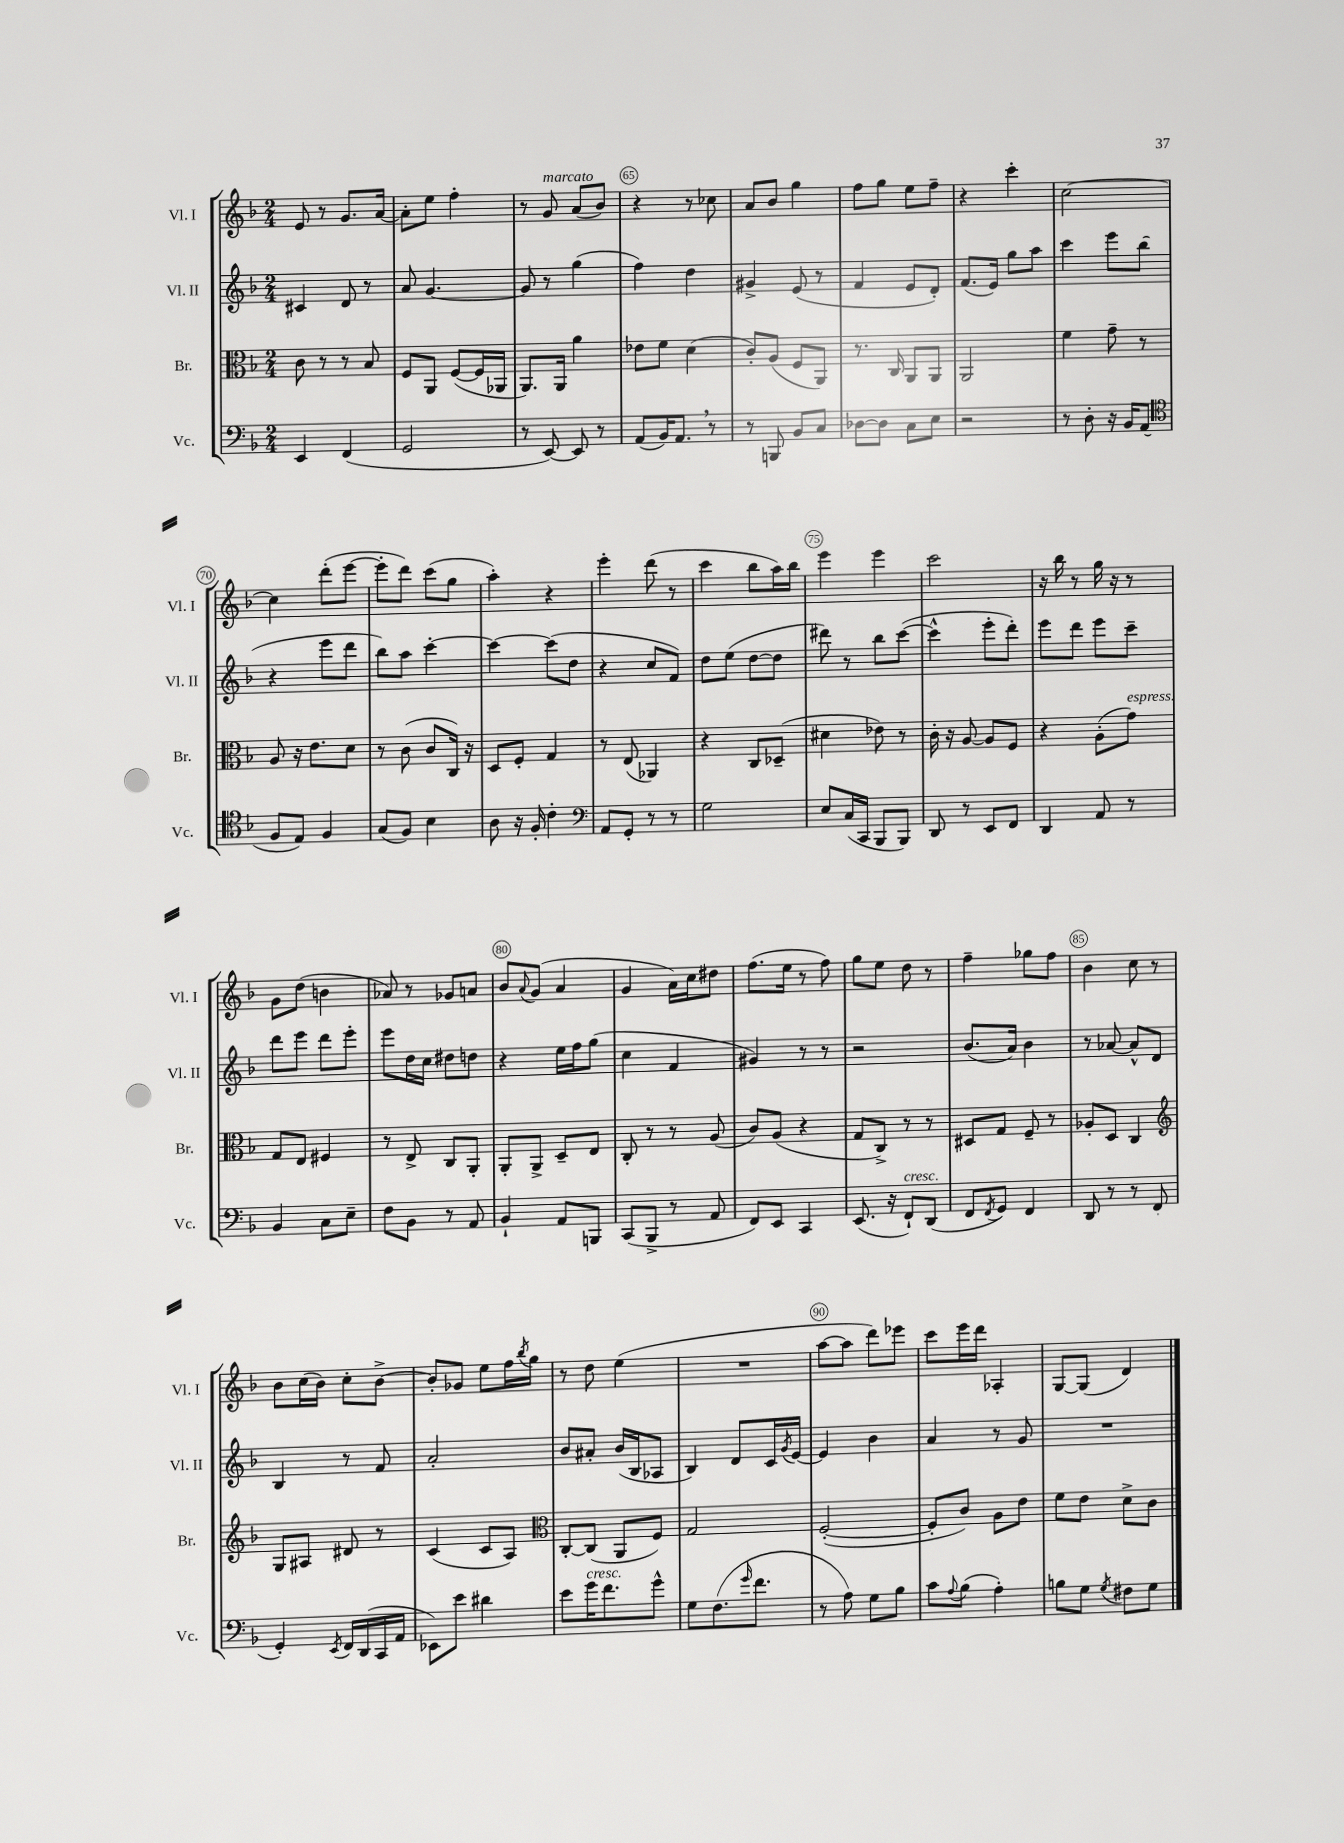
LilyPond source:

<<
\new StaffGroup <<
\new Staff = "s0" \with { instrumentName = "Vl. I" shortInstrumentName = "Vl. I" } {
    \clef treble \key f \major \numericTimeSignature \time 2/4
    e'8 r8 g'8. a'16~ |
    a'8-. e''8 f''4-. |
    r8 g'8^\markup { \italic "marcato" } a'8( bes'8) |
    r4 r8 ces''8 |
    a'8 bes'8 g''4 |
    f''8 g''8 e''8 f''8-- |
    r4 c'''4-. |
    c''2~ |
    c''4 d'''8-.( e'''8~ |
    e'''8-. d'''8) c'''8( g''8 |
    a''4-.) r4 |
    e'''4-. d'''8( r8 |
    c'''4 bes''8 a''16) bes''16 |
    e'''4 e'''4 |
    c'''2 |
    r16 bes''16 r8 g''16 r16 r8 |
    g'8 d''8( b'4 |
    aes'8) r8 ges'8 a'8 |
    bes'8 \appoggiatura { a'8 } g'8( a'4 |
    g'4 a'16) c''16 dis''8 |
    f''8.( e''16 r8 f''8) |
    g''8 e''8 d''8 r8 |
    f''4-- ges''8 f''8 |
    bes'4 c''8 r8 |
    bes'8 c''16( bes'16) c''8-. bes'8~-> |
    bes'8-. ges'8 e''8 f''16 \acciaccatura { bes''8 } g''16 |
    r8 d''8 e''4( |
    R2 |
    a''8~ a''8 d'''8) ees'''8 |
    c'''8 e'''16 d'''16 aes4-. |
    g8~ g8( d'4) \bar "|." |
}
\new Staff = "s1" \with { instrumentName = "Vl. II" shortInstrumentName = "Vl. II" } {
    \clef treble \key f \major \numericTimeSignature \time 2/4
    cis'4 d'8 r8 |
    a'8 g'4.~ |
    g'8 r8 g''4( |
    f''4) d''4 |
    gis'4-> e'8( r8 |
    f'4 e'8 d'8-.) |
    f'8.( e'16) g''8 a''8 |
    c'''4 e'''8 bes''8( |
    r4 e'''8 d'''8 |
    bes''8) a''8 c'''4~-. |
    c'''4~ c'''8( d''8 |
    r4 c''8 f'8) |
    d''8 e''8( d''8~ d''8 |
    dis'''8) r8 bes''8 c'''8~( |
    c'''4-^ e'''8-. d'''8-.) |
    e'''8 d'''8 e'''8 c'''8-- |
    d'''8 e'''8 d'''8 e'''8-. |
    e'''8 d''16 c''16 dis''8 d''8 |
    r4 e''16 f''16 g''8( |
    c''4 f'4 |
    gis'4) r8 r8 |
    r2 |
    bes'8.( a'16) bes'4 |
    r8 aes'8~ aes'8-^ d'8 |
    bes4 r8 f'8 |
    a'2-. |
    bes'8 ais'8-. bes'16( bes16 aes8 |
    bes4) d'8 c'16 \acciaccatura { g'8 } e'16~ |
    e'4 bes'4 |
    a'4 r8 g'8 |
    R2 \bar "|." |
}
\new Staff = "s2" \with { instrumentName = "Br." shortInstrumentName = "Br." } {
    \clef alto \key f \major \numericTimeSignature \time 2/4
    c'8 r8 r8 bes8 |
    f8 a,8 f8~( f16 aes,16 |
    a,8.) a,16 a'4 |
    ees'8 f'8 d'4( |
    c'8-.) a8( f8 a,8) |
    r8. c16 a,8 a,8 |
    a,2 |
    f'4 g'8-- r8 |
    a8 r16 e'8. d'8 |
    r8 c'8( c'8 c16) r16 |
    d8 f8-. g4 |
    r8 e8( aes,4) |
    r4 c8 des8--( |
    dis'4 ees'8) r8 |
    c'16-. r16 a8~ a8 f8 |
    r4 a8-.( g'8^\markup { \italic "espress." }) |
    g8 e8 fis4 |
    r8 e8-> c8 a,8-. |
    a,8-. a,8-> d8-- e8 |
    c8-. r8 r8 a8( |
    c'8) a8( r4 |
    g8 c8->) r8 r8 |
    dis8 g8 f8-- r8 |
    aes8-. d8 c4 |
    \clef treble g8 ais8 dis'8 r8 |
    c'4( c'8 a8) |
    \clef alto c8~-. c8( a,8 f8) |
    g2 |
    f2~-.( |
    f8-. c'8) a8 e'8 |
    f'8 e'8 d'8-> c'8 \bar "|." |
}
\new Staff = "s3" \with { instrumentName = "Vc." shortInstrumentName = "Vc." } {
    \clef bass \key f \major \numericTimeSignature \time 2/4
    e,4 f,4( |
    g,2 |
    r8 e,8~) e,8 r8 |
    a,8( bes,16) a,8. \breathe r8 |
    r8 b,,8 bes,8 c8 |
    des8~ des8 c8 e8 |
    r2 |
    r8 d8-. r16 bes,16 a,8( |
    \clef tenor f8 e8) f4 |
    g8( f8) bes4 |
    a8 r16 f16-. c'4-. |
    \clef bass a,8 g,8-. r8 r8 |
    g2 |
    e8 c16( c,16 bes,,8 bes,,8) |
    d,8 r8 e,8 f,8 |
    d,4 a,8 r8 |
    bes,4 c8 e8-- |
    f8 bes,8 r8 a,8 |
    bes,4-! a,8 b,,8 |
    c,8( bes,,8-> r8 a,8 |
    f,8) e,8 c,4 |
    e,8.( r16 f,8-!^\markup { \italic "cresc." }) d,8( |
    f,8 \acciaccatura { f,8 } g,8) f,4 |
    d,8 r8 r8 f,8( |
    g,4-.) \acciaccatura { e,8 } f,16 d,16( c,16 a,16 |
    ees,8) e'8 dis'4 |
    e'8 g'16^\markup { \italic "cresc." } f'8. g'8-^ |
    g8 f8.( \grace { g'16 } f'8. |
    r8 a8) g8 bes8 |
    c'8 \appoggiatura { a8 } bes8( a4-.) |
    b8 g8 \acciaccatura { g8 } fis8 g8 \bar "|." |
}
>>
>>
\layout { \context { \Score currentBarNumber = #62 \override BarNumber.break-visibility = ##(#f #t #t) barNumberVisibility = #(every-nth-bar-number-visible 5) \override BarNumber.stencil = #(make-stencil-circler 0.1 0.3 ly:text-interface::print) } }
